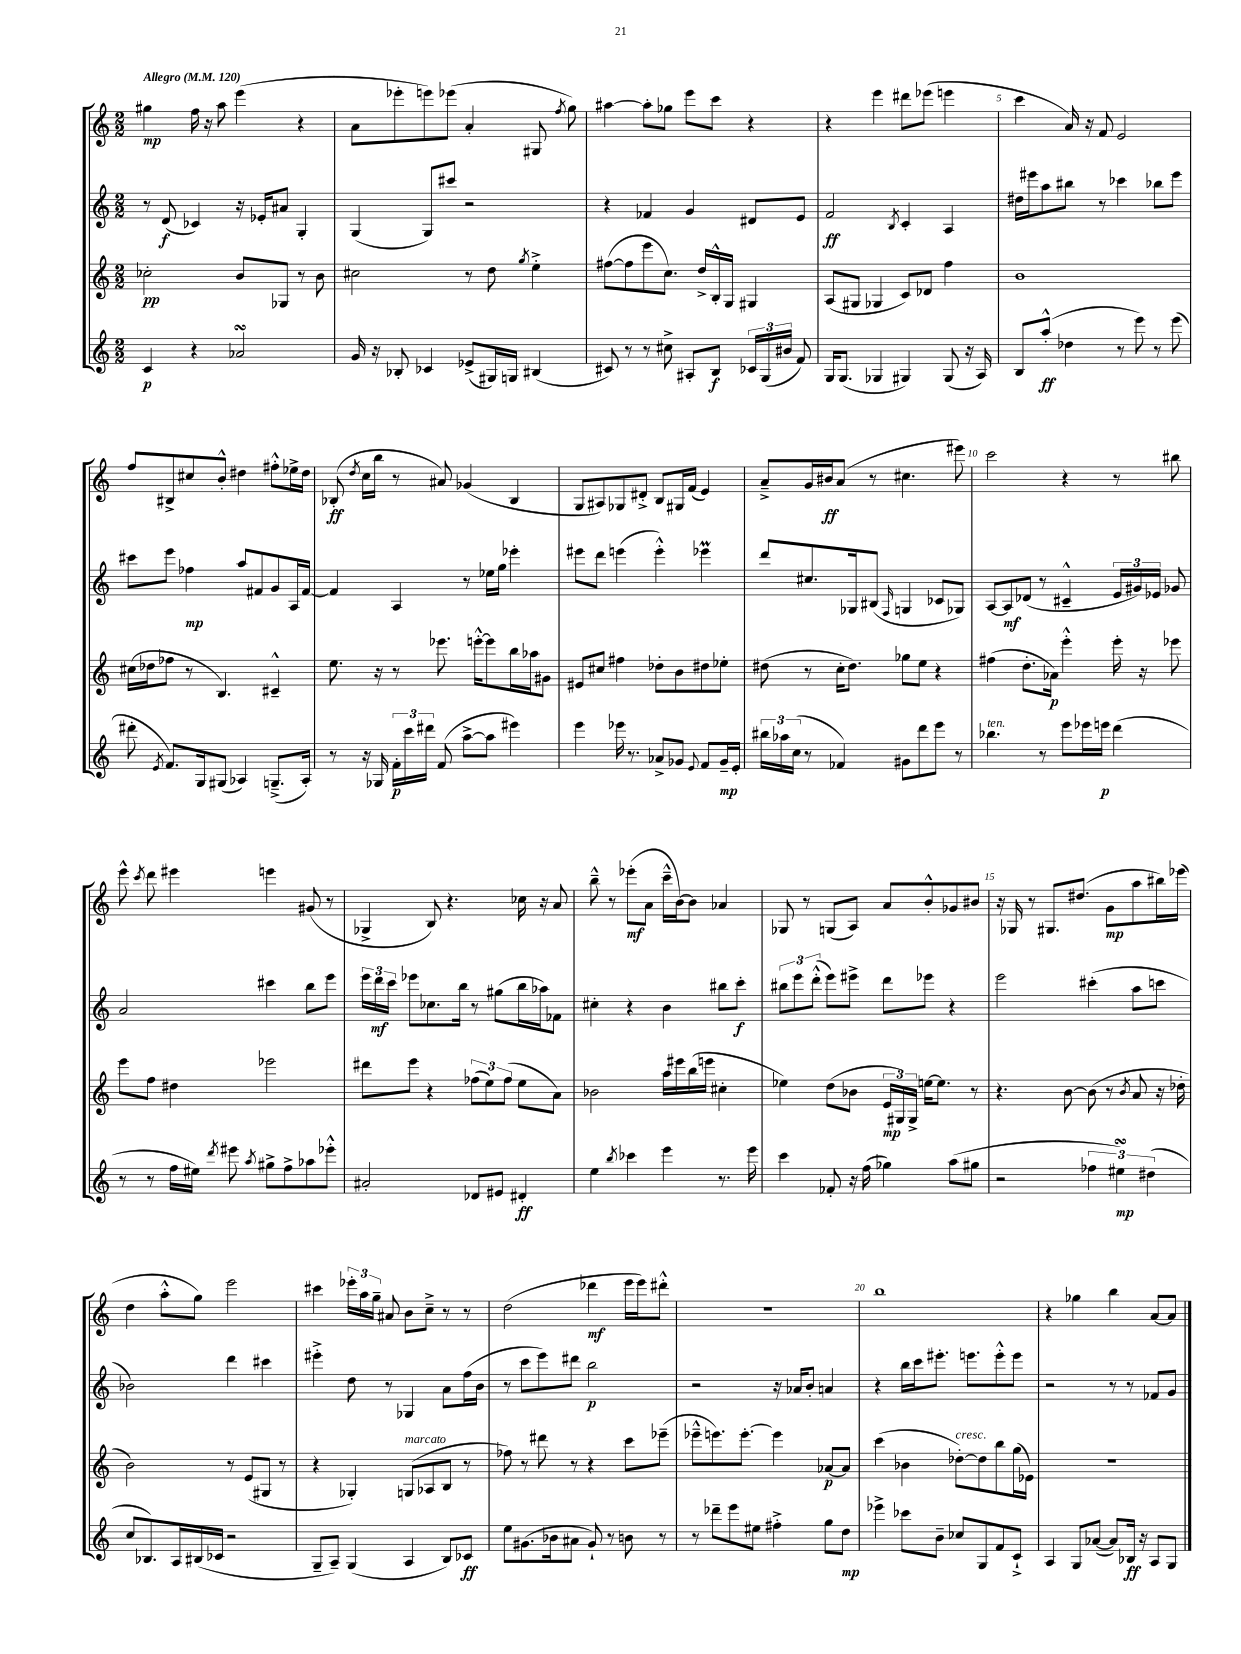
<<
\new StaffGroup <<
\new Staff = "s0" {
    \clef treble \key c \major \numericTimeSignature \time 2/2 \tempo "Allegro" 4 = 120
    \autoBeamOff gis''4\mp f''16 r16 a''8 e'''4( r4 |
    a'8[ ees'''8-. e'''8) ees'''8]( a'4-. gis8 \acciaccatura { f''8 } g''8) |
    ais''4~ ais''8[-. ges''8] e'''8[ c'''8] r4 |
    r4 e'''4 dis'''8[ ees'''8]( e'''4 |
    c'''4 a'16) r16 f'8 e'2 |
    f''8[ bis8-> cis''8 b'8]-.-^ dis''4 fis''8[-.-^ ees''16-> dis''16] |
    bes8-.\ff( \acciaccatura { d''8 } c''16[ b''16] r8 ais'8) ges'4( bes4 |
    g8[ ais8) ges8 dis'8]-.-> b8[ gis16 f'16]( e'4) |
    a'8[---> g'16 bis'16\ff a'8]( r8 cis''4. eis'''8) |
    c'''2 r4 r8 bis''8 |
    e'''8-^ \acciaccatura { c'''8 } d'''8 eis'''4 e'''4 gis'8( r8 |
    ges4-> b8) r4. ces''16 r16 a'8 |
    b''8---^ r8 ees'''8[-.\mf( a'8] c'''16[---^ b'16~) b'8] aes'4 |
    ges8 r8 g8[( a8]) a'8[ b'8-.-^ ges'8 bis'8] |
    r16 ges16 r8 gis8.[ dis''8.]( g'8[\mp a''8 bis''16) ees'''16]( |
    d''4 a''8[-.-^ g''8]) e'''2 |
    cis'''4 \tuplet 3/2 { ees'''16[-. a''16 g''16]-- } ais'8 b'8[ c''8]---> r8 r8 |
    d''2( des'''4\mf e'''16[ e'''16) dis'''8]-.-^ |
    r1 |
    b''1 |
    r4 ges''4 b''4 a'8[~ a'8] \bar "|." |
}
\new Staff = "s1" {
    \clef treble \key c \major \numericTimeSignature \time 2/2
    \autoBeamOff r8 d'8\f( ces'4) r16 ees'16[-. ais'8] g4-. |
    g4( g8[) cis'''8] r2 |
    r4 fes'4 g'4 dis'8[ e'8] |
    f'2\ff \acciaccatura { b8 } c'4-. a4 |
    dis''16[ eis'''16 a''8 bis''8] r8 ces'''4 bes''8[ eis'''8] |
    cis'''8[ e'''8] fes''4\mp a''8[ fis'8 g'8 a16 fis'16]~ |
    fis'4 a4 r8 ees''16[ g''16] ees'''4-. |
    eis'''8[ d'''8] e'''4( e'''4-.-^) ees'''4\prall |
    d'''8[ cis''8. ges16 bis8]( \grace { f16 } g4 ces'8[ ges8]) |
    a8[~ a8\mf des'8]( r8 cis'4---^ \tuplet 3/2 { e'16[ gis'16) ees'16] } ges'8 |
    a'2 cis'''4 b''8[ e'''8] |
    \tuplet 3/2 { e'''16[ d'''16\mf c'''16] } ees'''8[ ces''8. b''16] r8 gis''8[( b''16 aes''16) fes'8] |
    cis''4-. r4 b'4 bis''8[ c'''8]-.\f |
    \tuplet 3/2 { bis''8[ e'''8 d'''8]-.-^( } e'''8[) eis'''8]-> d'''8[ ees'''8] r4 |
    e'''2 cis'''4-.( a''8[ c'''8] |
    bes'2) d'''4 cis'''4 |
    eis'''4-.-> d''8 r8 ges4 a'8[ f''16( b'16] |
    r8 c'''8[ e'''8) dis'''8] b''2\p |
    r2 r16 aes'16[ b'8]-. a'4 |
    r4 b''16[ c'''16 eis'''8.]-. e'''8.[ e'''8-.-^ e'''8] |
    r2 r8 r8 fes'8[ g'8] \bar "|." |
}
\new Staff = "s2" {
    \clef treble \key c \major \numericTimeSignature \time 2/2
    \autoBeamOff ces''2-.\pp b'8[ ges8] r8 b'8 |
    cis''2 r8 d''8 \acciaccatura { g''8 } e''4-.-> |
    fis''8[~( fis''8 e'''8 c''8.]) d''16[-> b16-.-^ g16] gis4 |
    a8[( gis8] ges4 c'8[) des'8] f''4 |
    b'1 |
    cis''16[( des''16 fes''8] r8 b4.) cis'4---^ |
    e''8. r16 r8 ees'''8. e'''16[~-.-^ e'''8 b''16 aes''16 gis'8] |
    eis'8[ cis''8] fis''4 des''8[-. b'8 dis''8 ees''8]-. |
    dis''8( r8 c''16[-. dis''8.]) ges''8[ e''8] r4 |
    fis''4( d''8.[-. aes'16]\p) e'''4-.-^ e'''16-. r16 ees'''8 |
    e'''8[ f''8] dis''4 ees'''2 |
    dis'''8[ e'''8] r4 \tuplet 3/2 { fes''8[( e''8) fes''8]( } e''8[ a'8]) |
    bes'2 a''16[ eis'''16 b''16( e'''16] cis''4-. |
    ees''4) d''8[( bes'8] \tuplet 3/2 { e'16[\mp gis16) gis16]-> } e''16[~ e''8.] r8 |
    r4. b'8~ b'8( r8 \acciaccatura { b'8 } a'8 r16 des''16-. |
    b'2) r8 e'8[( gis8] r8 |
    r4 ges4-.) g8[^\markup { \italic "marcato" }( aes8 b8] r8 |
    fes''8) r8 dis'''8 r8 r4 c'''8[ ees'''8]--( |
    ees'''8[---^ e'''8.) e'''8.]~-. e'''4 aes'8[~\p aes'8] |
    c'''4( bes'4 des''8[~-.^\markup { \italic "cresc." }) des''8 b''8 g''16( ees'16]) |
    R1 \bar "|." |
}
\new Staff = "s3" {
    \clef treble \key c \major \numericTimeSignature \time 2/2
    \autoBeamOff c'4\p r4 aes'2\turn |
    g'16 r16 bes8-. ces'4 ees'8[->( gis16) g16] bis4( |
    cis'8) r8 r8 cis''8-> ais8[-. b8]\f \tuplet 3/2 { ces'16[ g16( bis'16] } f'8) |
    g16[ g8.]( ges4 gis4) gis8( r16 a16) |
    b8[ a''8]-.-^\ff( des''4 r8 e'''8) r8 e'''8( |
    dis'''8-. \acciaccatura { e'8 } f'8.[) g16 gis8]( aes4) g8.[--->( aes16]-.) |
    r8 r16 ges16 \tuplet 3/2 { f'16[-.\p c'''16 dis'''16] } f'8( a''8[~-> a''8] eis'''4) |
    e'''4 ees'''16 r8. aes'8[-> ges'8] \appoggiatura { e'8 } f'8[ ges'16--\mp e'16]-. |
    \tuplet 3/2 { bis''16[ aes''16 c''16]( } r8 fes'4) gis'8[ d'''8 e'''8] r8 |
    bes''4.^\markup { \italic "ten." } r8 e'''8[ ees'''16 e'''16]\p d'''4( |
    r8 r8 f''16[ eis''16]) \acciaccatura { d'''8 } eis'''8 \acciaccatura { a''8 } gis''8[-> f''8-> aes''8 ees'''8]-.-^ |
    ais'2-. des'8[ eis'8] dis'4-.\ff |
    e''4 \acciaccatura { b''8 } ces'''4 e'''4 r8. e'''16 |
    c'''4 fes'8-. r16 f''16( ges''4) a''8[( gis''8] |
    r2 \tuplet 3/2 { fes''4 eis''4\turn\mp) dis''4( } |
    c''8[ bes8.) a16 bis16( ces'16] r2 |
    g8[-- a8]--) g4( a4 b8[) ces'8]\ff |
    e''8[ gis'8.( bes'16 ais'8] gis'8-!) r8 b'8 r8 |
    r8 des'''8[-- e'''8 eis''8] fis''4-.-> g''8[ d''8]\mp |
    ees'''4-> ces'''8[ b'8]-- ces''8[ g8 f'8 c'8]-!-> |
    a4 g8[ aes'8]~( aes'8[) bes16]\ff r16 a8[ g8] \bar "|." |
}
>>
>>
\layout { \context { \Score \override BarNumber.break-visibility = ##(#f #t #t) barNumberVisibility = #(every-nth-bar-number-visible 5) } }
